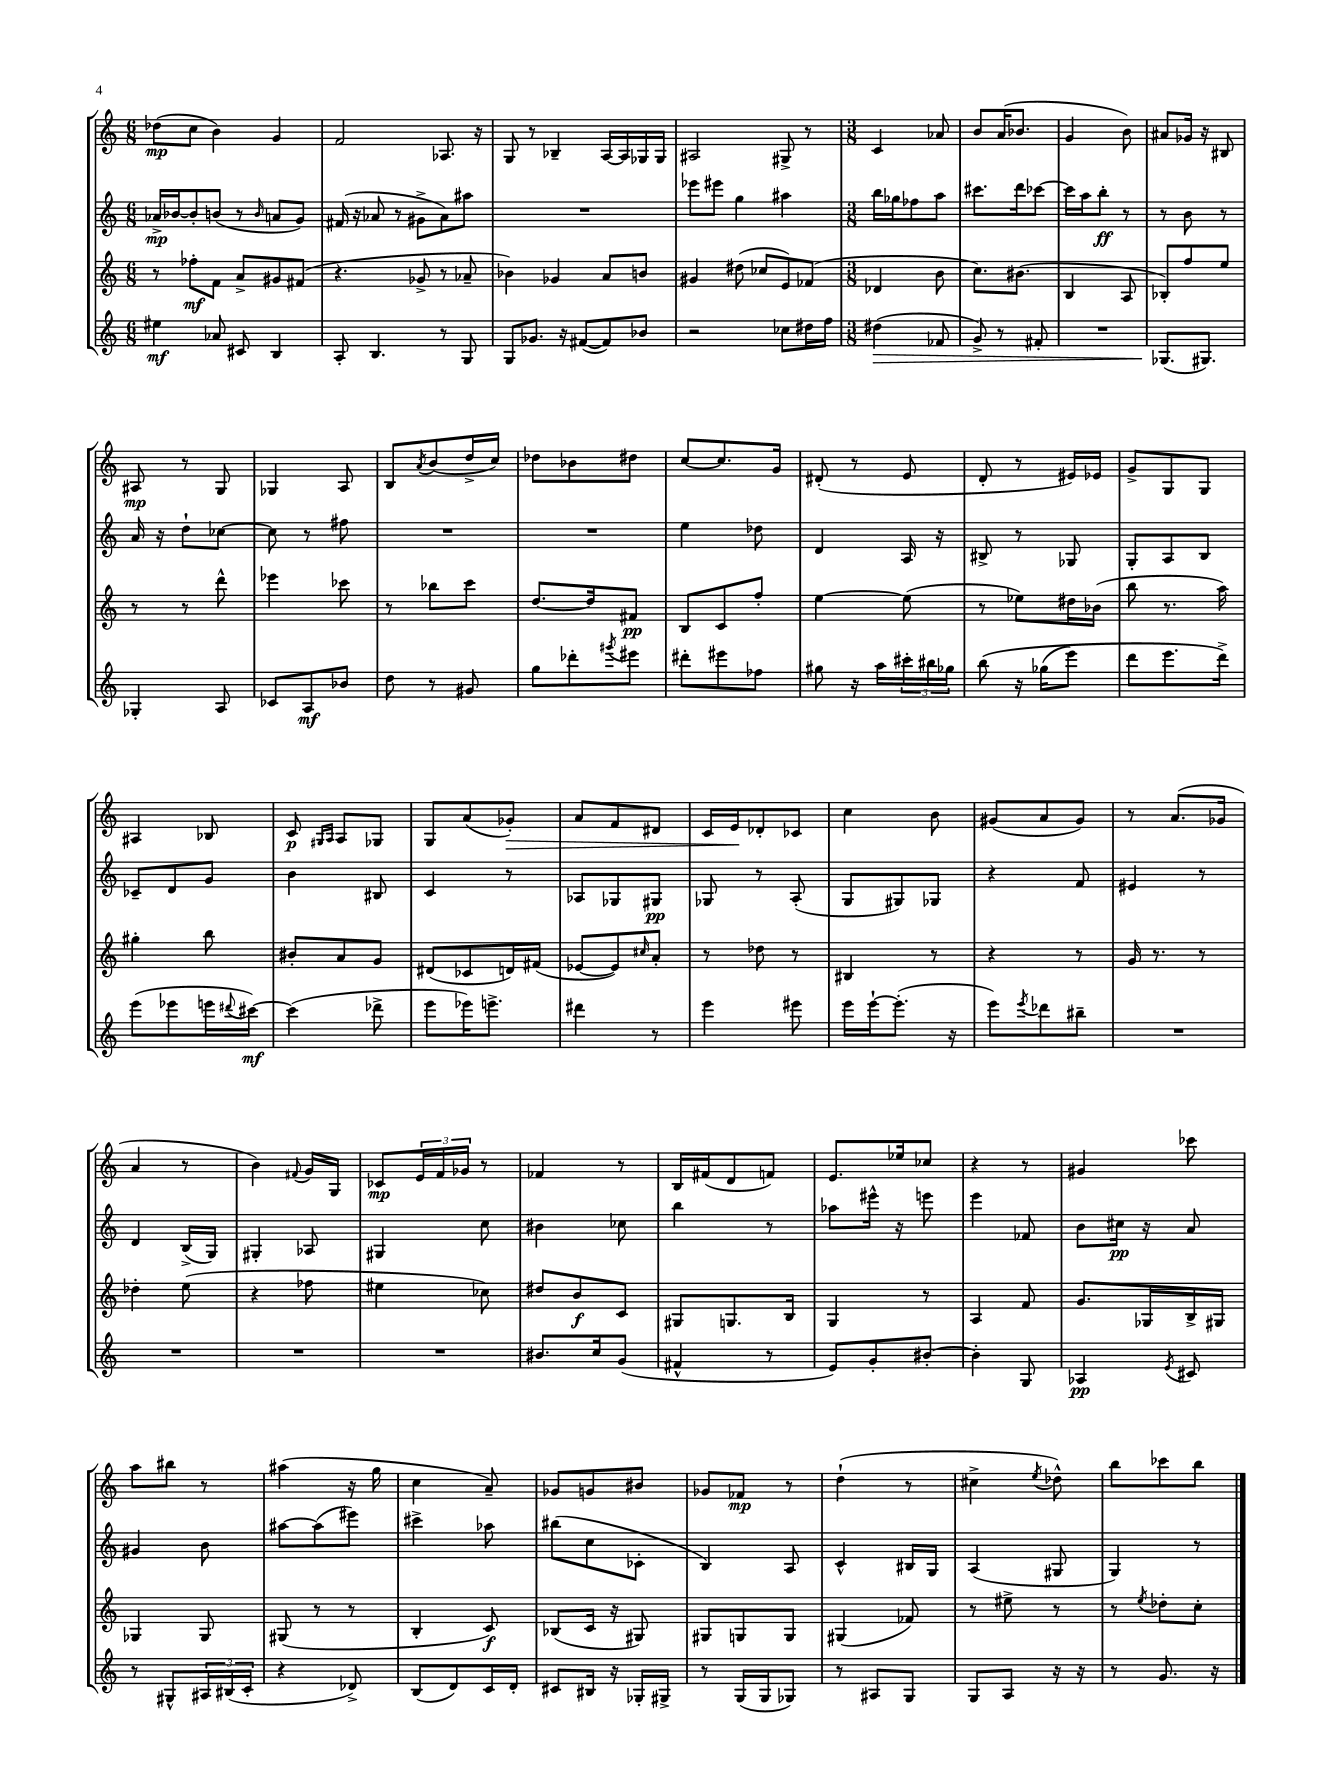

**kern	**kern	**kern	**kern
*staff4	*staff3	*staff2	*staff1
*clefG2	*clefG2	*clefG2	*clefG2
*k[]	*k[]	*k[]	*k[]
*M6/8	*M6/8	*M6/8	*M6/8
4ee#	8r	16a-^	(8dd-
.	.	[16b-	.
.	8ff-'	8b-']	8cc
8a-	8f	(8b	4b)
8c#	8a^	8r	.
.	.	16qqb	.
4B	8g#	8a	4g
.	(8f#	8g)	.
=	=	=	=
8A'	4.r	(16f#	2f
.	.	16r	.
4.B	.	8a-	.
.	.	8r	.
.	8g-^	8g#^	.
8r	8r	8a-)	8.A-
8G	8a-~	8aa#	.
.	.	.	16r
=	=	=	=
8G	4b-)	2.r	8G
8.g-	.	.	8r
.	4g-	.	4B-~
16r	.	.	.
([8f#	.	.	.
8f#])	8a	.	[16A
.	.	.	16A]
8b-	8b	.	16G-
.	.	.	16G-
=	=	=	=
2r	4g#	8eee-	2A#
.	.	8eee#	.
.	(8dd#	4gg	.
.	8cc-	.	.
8cc-	8e)	4aa#	8G#^
16dd#	(8f-	.	8r
16ff	.	.	.
=	=	=	=
*M3/8	*M3/8	*M3/8	*M3/8
(4dd#	4d-	16bb	4c
.	.	16gg-	.
.	.	8ff-	.
8f-	8b	8aa	8a-
=	=	=	=
8g^)	8.cc)	8.ccc#	8b
8r	.	.	(16a
.	(8.b#	16ddd	8.b-
8f#'	.	[8ccc-	.
=	=	=	=
4.r	4B	16ccc-]	4g
.	.	16aa	.
.	.	8bb'	.
.	8A	8r	8b)
=	=	=	=
(8.G-	8B-')	8r	8a#
.	8ff	8b	16g-
8.G#)	.	.	16r
.	8ee	8r	8B#
=	=	=	=
4G-'	8r	16a	8A#
.	.	16r	.
.	8r	8dd`	8r
8A	8ddd^^	[8cc-	8G
=	=	=	=
8c-	4eee-	8cc-]	4G-
8A	.	8r	.
8b-	8ccc-	8ff#	8A
=	=	=	=
8dd	8r	4.r	8B
.	.	.	8qa
8r	8bb-	.	(8b
8g#	8ccc	.	16dd^
.	.	.	16cc)
=	=	=	=
8gg	[8.dd	4.r	8dd-
8ddd-'	.	.	8b-
.	16dd]	.	.
8qggg#	.	.	.
8eee#	8f#	.	8dd#
=	=	=	=
8ddd#'	8B	4ee	[8cc
8eee#	8c	.	8.cc]
8ff-	8ff'	8dd-	.
.	.	.	16g
=	=	=	=
8gg#	[4ee	4d	(8d#'
16r	.	.	8r
16aa	.	.	.
24ccc#'	(8ee]	16A	8e
24bb#	.	.	.
.	.	16r	.
24gg-	.	.	.
=	=	=	=
&(8bb	8r	8B#^	8d'
16r	8ee-)	8r	8r
(16gg-	.	.	.
8eee)	16dd#	8G-	16e#)
.	(16b-	.	16e-
=	=	=	=
8ddd	8bb	8G'	8g^
8.eee	8.r	8A	8G
.	.	8B	8G
16ddd^&)	16aa)	.	.
=	=	=	=
(8eee	4gg#'	8c-~	4A#
8eee-	.	8d	.
16eee	8bb	8g	8B-
8qqddd#	.	.	.
[16ccc#)	.	.	.
=	=	=	=
(4ccc#]	8b#'	4b	8c
.	.	.	16qqG#
.	.	.	16qqA
.	8a	.	8A
8ddd-^	8g	8B#	8G-
=	=	=	=
8eee	(8d#	4c	8G
16eee-)	8c-	.	(8a
8.eee^	.	.	.
.	16d)	8r	8g-')
.	(16f#	.	.
=	=	=	=
4ddd#	[8e-	8A-	8a
.	8e-])	8G-	8f
.	16qqcc#	.	.
8r	8a'	8G#	8d#
=	=	=	=
4eee	8r	8G-	16c
.	.	.	16e
.	8dd-	8r	8d-'
8eee#	8r	(8A'	8c-
=	=	=	=
16eee	4B#	8G	4cc
[16eee`	.	.	.
(8.eee']	.	8G#)	.
.	8r	8G-	8b
16r	.	.	.
=	=	=	=
8eee)	4r	4r	(8g#
8qeee	.	.	.
8ddd-	.	.	8a
8bb#~	8r	8f	8g#)
=	=	=	=
4.r	16g	4e#	8r
.	8.r	.	.
.	.	.	(8.a
.	8r	8r	.
.	.	.	16g-
=	=	=	=
4.r	4dd-'	4d	4a
.	(8ee	(16B^	8r
.	.	16G)	.
=	=	=	=
4.r	4r	4G#'	4b)
.	.	.	8qqf#
.	8ff-	8A-	16g
.	.	.	16G
=	=	=	=
4.r	4ee#	4G#	8c-
.	.	.	24e
.	.	.	24f
.	.	.	24g-
.	8cc-)	8cc	8r
=	=	=	=
8.b#	8dd#	4b#	4f-
.	8b	.	.
16cc	.	.	.
(8g	8c	8cc-	8r
=	=	=	=
4f#^^	8G#	4bb	16B
.	.	.	(16f#
.	8.G	.	8d
8r	.	8r	8f)
.	16B	.	.
=	=	=	=
8e)	4G	8aa-	8.e
8g'	.	16eee#^^	.
.	.	16r	16ee-
[8b#'	8r	8eee	8cc-
=	=	=	=
4b#']	4A	4eee	4r
8G	8f	8f-	8r
=	=	=	=
4A-	8.g	8b	4g#
.	.	16cc#	.
.	16G-	16r	.
8qe	.	.	.
8c#	16B^	8a	8ccc-
.	16G#	.	.
=	=	=	=
8r	4G-	4g#	8aa
8G#^^	.	.	8bb#
24A#	8G-	8b	8r
(24B#	.	.	.
24c'	.	.	.
=	=	=	=
4r	(8G#	[8aa#	(4aa#
.	8r	(8aa#]	.
8d-^)	8r	8eee#)	16r
.	.	.	16gg
=	=	=	=
(8B	4B'	4ccc#^	4cc
8d)	.	.	.
16c	8c)	8aa-	8a~)
16d'	.	.	.
=	=	=	=
8c#	(8B-	(8bb#	8g-
16B#	16c	8cc	8g
16r	16r	.	.
16G-'	8G#)	8c-'	8b#
16G#^	.	.	.
=	=	=	=
8r	8G#	4B)	8g-
(16G	8G	.	8f-
16G	.	.	.
8G-)	8G	8A	8r
=	=	=	=
8r	(4G#	4c^^	(4dd`
8A#	.	.	.
8G	8f-)	16B#	8r
.	.	16G	.
=	=	=	=
8G	8r	(4A	4cc#^
8A	8ee#^	.	.
.	.	.	8qee
16r	8r	8G#	8dd-^^)
16r	.	.	.
=	=	=	=
8r	8r	4G)	8bb
.	8qee	.	.
8.g	8dd-'	.	8ccc-
.	8cc'	8r	8bb
16r	.	.	.
==	==	==	==
*-	*-	*-	*-
